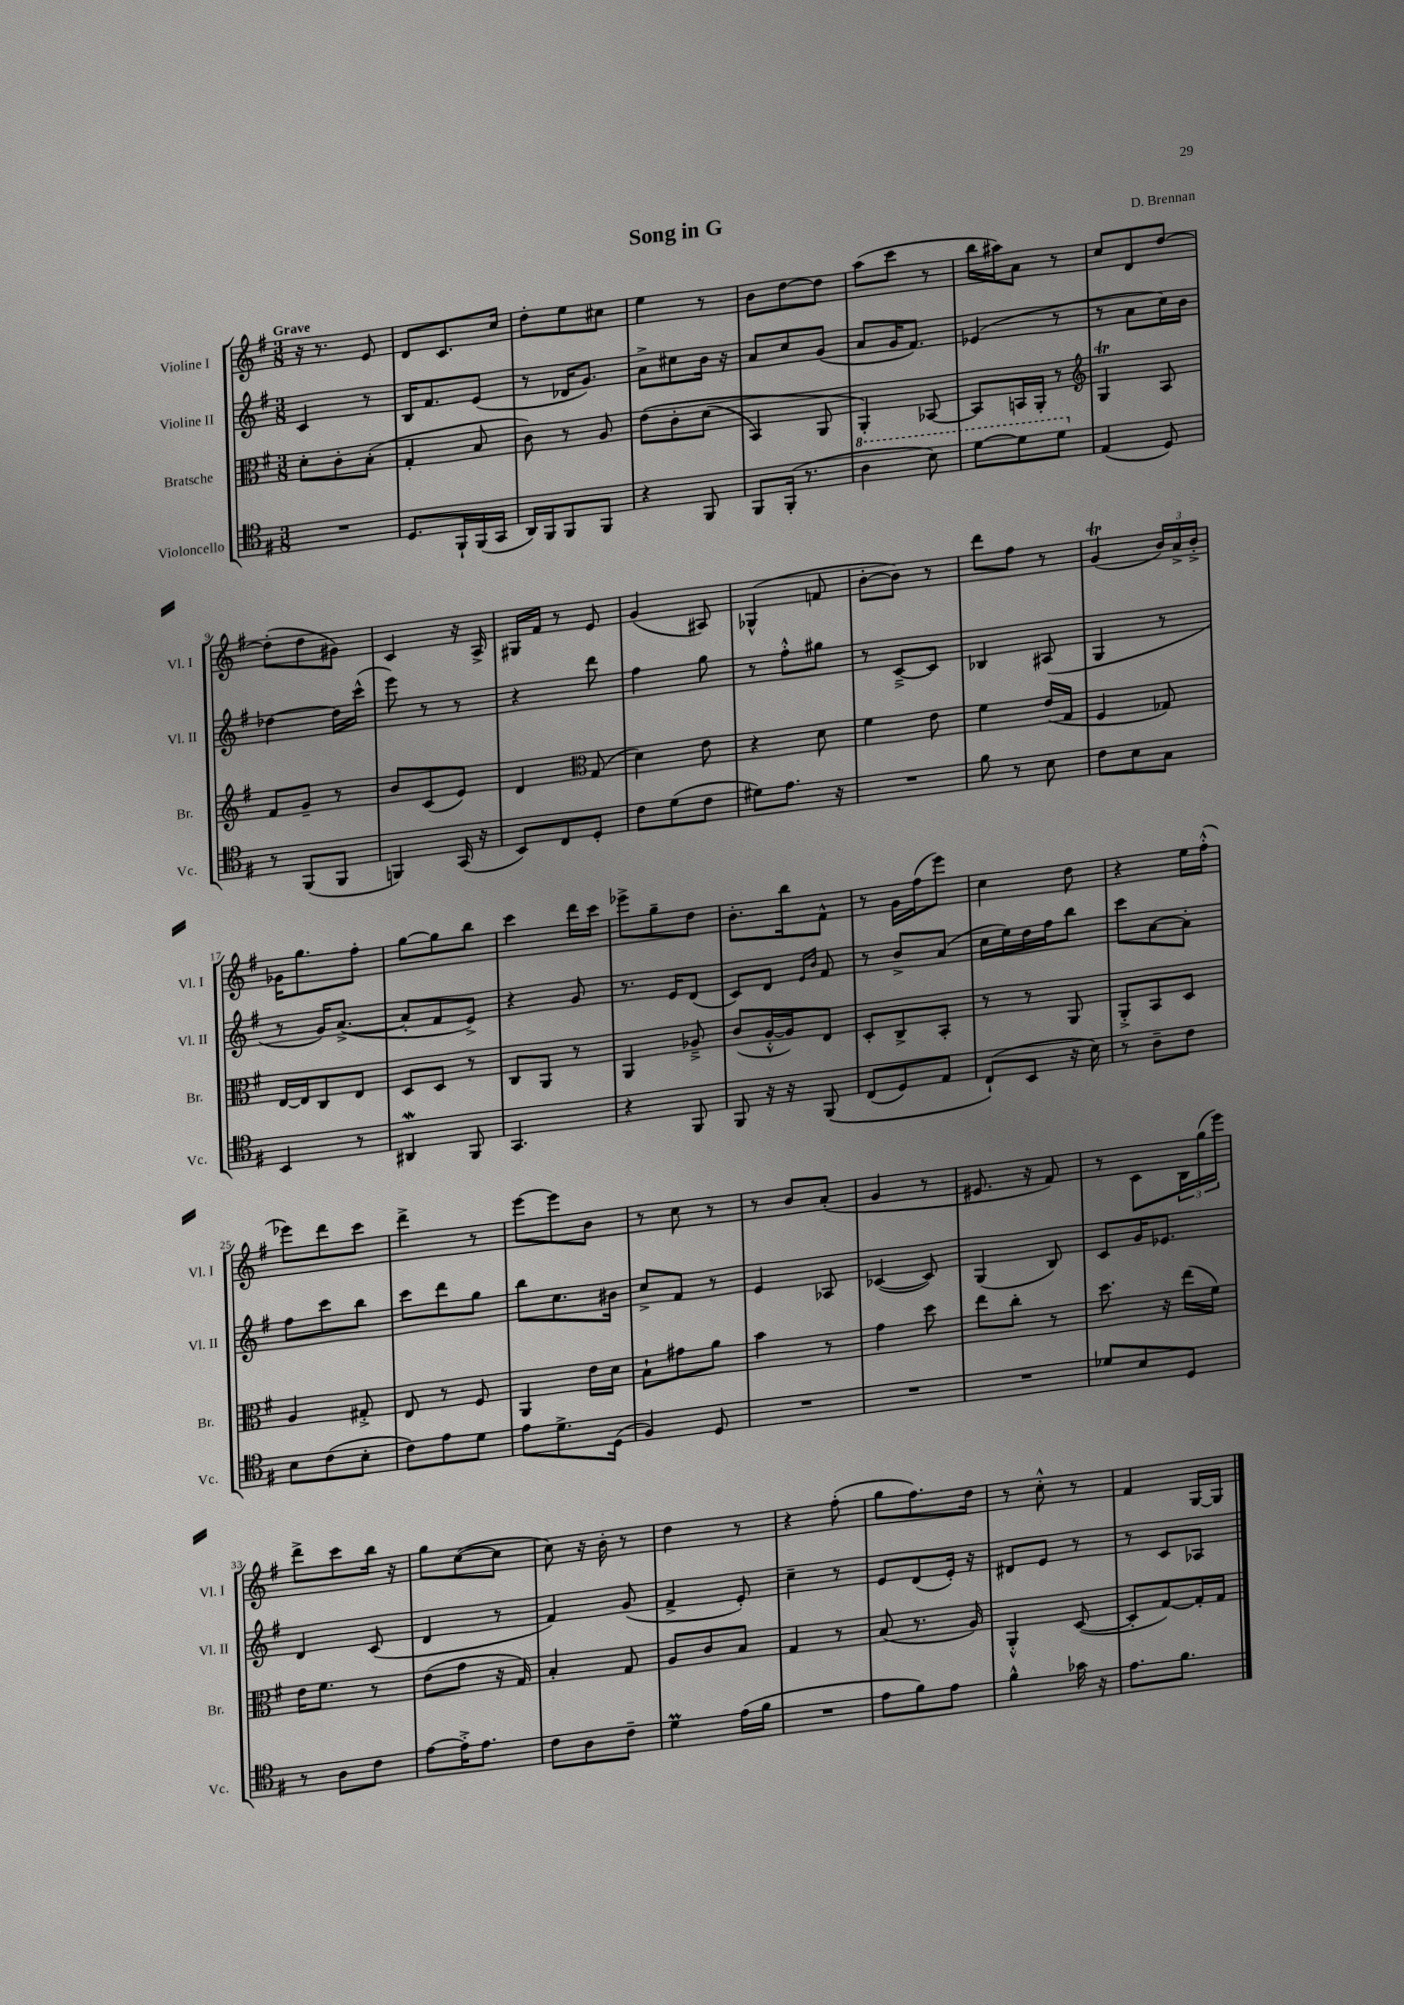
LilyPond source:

\header { title = "Song in G" composer = "D. Brennan" }
<<
\new StaffGroup <<
\new Staff = "s0" \with { instrumentName = "Violine I" shortInstrumentName = "Vl. I" } {
    \clef treble \key g \major \numericTimeSignature \time 3/8 \tempo "Grave"
    r16 r8. e'8 |
    d'8 c'8. c''16 |
    d''8-. e''8 cis''8 |
    e''4 r8 |
    b'8 d''8~ d''8 |
    a''8( c'''8 r8 |
    b''16 ais''16) a'8 r8 |
    c''8 d'8 d''8~ |
    d''8-.( d''8 gis'8) |
    c'4 r16 a16-> |
    gis16 fis'16 r8 e'8 |
    g'4( ais8) |
    ges4-^( f'8 |
    b'8~-. b'8) r8 |
    d'''8 fis''8 r8 |
    g'4\trill( \tuplet 3/2 { b'16) a'16-> b'16-.-> } |
    ges'16 g''8. fis''8-. |
    g''8~ g''8 b''8 |
    c'''4 d'''16 c'''16 |
    ees'''8-> g''8-- d''8 |
    b'8.-. b''16 fis'8-^ |
    r8 g'16 fis''16( e'''8) |
    c''4 d''8 |
    r4 e''16 fis''16-.-^( |
    ees'''8) d'''8 c'''8 |
    d'''4-> r8 |
    e'''8~ e'''8 b'8 |
    r8 c''8 r8 |
    r8 b'8 a'8-.( |
    g'4 r8 |
    eis'8. r16 fis'8) |
    r8 c'8 \tuplet 3/2 { b16 g''16( e'''16) } |
    d'''8-> c'''8 b''16 r16 |
    g''8 c''8~( c''8 |
    c''8) r16 b'16-. r8 |
    d''4 r8 |
    r4 fis''8-.( |
    g''8 fis''8.) d''16 |
    r8 c''8-.-^ r8 |
    fis'4 g16~ g16 \bar "|." |
}
\new Staff = "s1" \with { instrumentName = "Violine II" shortInstrumentName = "Vl. II" } {
    \clef treble \key g \major \numericTimeSignature \time 3/8
    c'4 r8 |
    b16 fis'8. e'8( |
    r8 des'16 g'8.) |
    a'8-> cis''8 b'16 r16 |
    a'8 c''8 g'8( |
    a'8 g'16 fis'8.) |
    ees'4( r8 |
    r8 a'8 c''16) b'16 |
    des''4~ des''16 c'''16-^( |
    e'''8) r8 r8 |
    r4 d'''8 |
    fis''4 g''8 |
    r8 fis''8-.-^ gis''8 |
    r8 c'8~---> c'8 |
    bes4 ais8( |
    g4 r8 |
    r8 g'16) a'8.~->( |
    a'8-. fis'8 e'8->) |
    r4 g'8 |
    r8. e'16 d'8( |
    c'8) d'8 \grace { e'16 b'16 } fis'8 |
    r8 b'8-> a'8( |
    c''16 e''16) d''16 fis''16 b''8 |
    c'''8 a'8~ a'8-. |
    fis''8 c'''8 b''8 |
    c'''8 d'''8 g''8 |
    b''8 c''8. bis'16 |
    c''8-> fis'8 r8 |
    e'4 aes8 |
    ces'4~( ces'8) |
    g4( b8) |
    c'8 g'16 ees'8. |
    d'4 c'8( |
    d'4 r8 |
    fis'4) g'8( |
    fis'4-> e'8-.) |
    c''4-- r8 |
    e'8 d'8( e'16-.) r16 |
    dis'8 e'8 r8 |
    r8 c'8 aes8 \bar "|." |
}
\new Staff = "s2" \with { instrumentName = "Bratsche" shortInstrumentName = "Br." } {
    \clef alto \key g \major \numericTimeSignature \time 3/8
    d'8-. c'8-. b8-.( |
    g4-. b8 |
    c'8) r8 a8 |
    e'8\( c'8-. d'8( |
    b,4) a,8 |
    a,4-.\) bes,8~ |
    bes,8 b,16 a,16-. r8 |
    \clef treble g4\trill a8 |
    fis'8 g'8-- r8 |
    b'8 c'8( e'8) |
    d'4 \clef alto g8( |
    d'4) e'8 |
    r4 d'8 |
    fis'4 e'8 |
    fis'4 e'16( g16 |
    fis4 ges8) |
    e16~ e16 c8 e8 |
    d8 d8 r8 |
    c8 a,8 r8 |
    a,4 aes8---> |
    c'8( a16~-.-^ a16) e8 |
    d8-. c8-> b,8-. |
    r8 r8 a,8 |
    a,8-.-> b,8 d8 |
    a4 gis8-.-> |
    e8 r8 fis8 |
    a,4 e'16 d'16 |
    b8-! gis'8 a'8 |
    b'4 r8 |
    g'4 d''8 |
    e''8 c''8-. r8 |
    d''8. r16 e''16( fis'16) |
    e'16 fis'8. r8 |
    e'8( g'8 r16 g16) |
    b4-. g8 |
    a8 c'8 b8 |
    g4 r8 |
    b8( r8. a16) |
    a,4-.-^ d8~( |
    d8-. g8~) g16-. g16 \bar "|." |
}
\new Staff = "s3" \with { instrumentName = "Violoncello" shortInstrumentName = "Vc." } {
    \clef tenor \key g \major \numericTimeSignature \time 3/8
    R4. |
    d8. fis,16-! fis,16( g,16 |
    a,16) fis,16 fis,8 fis,8 |
    r4 fis,8 |
    fis,8 fis,16-.( r8. |
    \ottava #1 a'4 b'8) |
    d''8~ d''8 d''8 \ottava #0 |
    e4( d8) |
    r8 fis,8( fis,8 |
    f,4) g,16( r16 |
    b,8) c8 d8-. |
    c'8 d'8( c'8 |
    dis'8) e'8. r16 |
    R4. |
    fis'8 r8 b8 |
    c'8 b8 g8 |
    b,4 r8 |
    ais,4\mordent fis,8 |
    g,4. |
    r4 fis,8 |
    fis,8 r16 r16 fis,8\( |
    c8( d8) e8 |
    c8-!(\) b,8 r16 b16) |
    r8 a8-- c'8 |
    b8 c'8( b8-. |
    c'8) e'8 d'8 |
    e'8 d'8.-> d16( |
    fis4) d8 |
    R4. |
    R4. |
    R4. |
    des'8 b8 d8 |
    r8 a8 c'8 |
    e'8~ e'16-.-> e'8. |
    c'8 a8 c'8-- |
    d'4\prall e'16( fis'16 |
    R4. |
    e'8 fis'8) e'8 |
    fis'4-^ ges'16 r16 |
    e'8. fis'8. \bar "|." |
}
>>
>>
